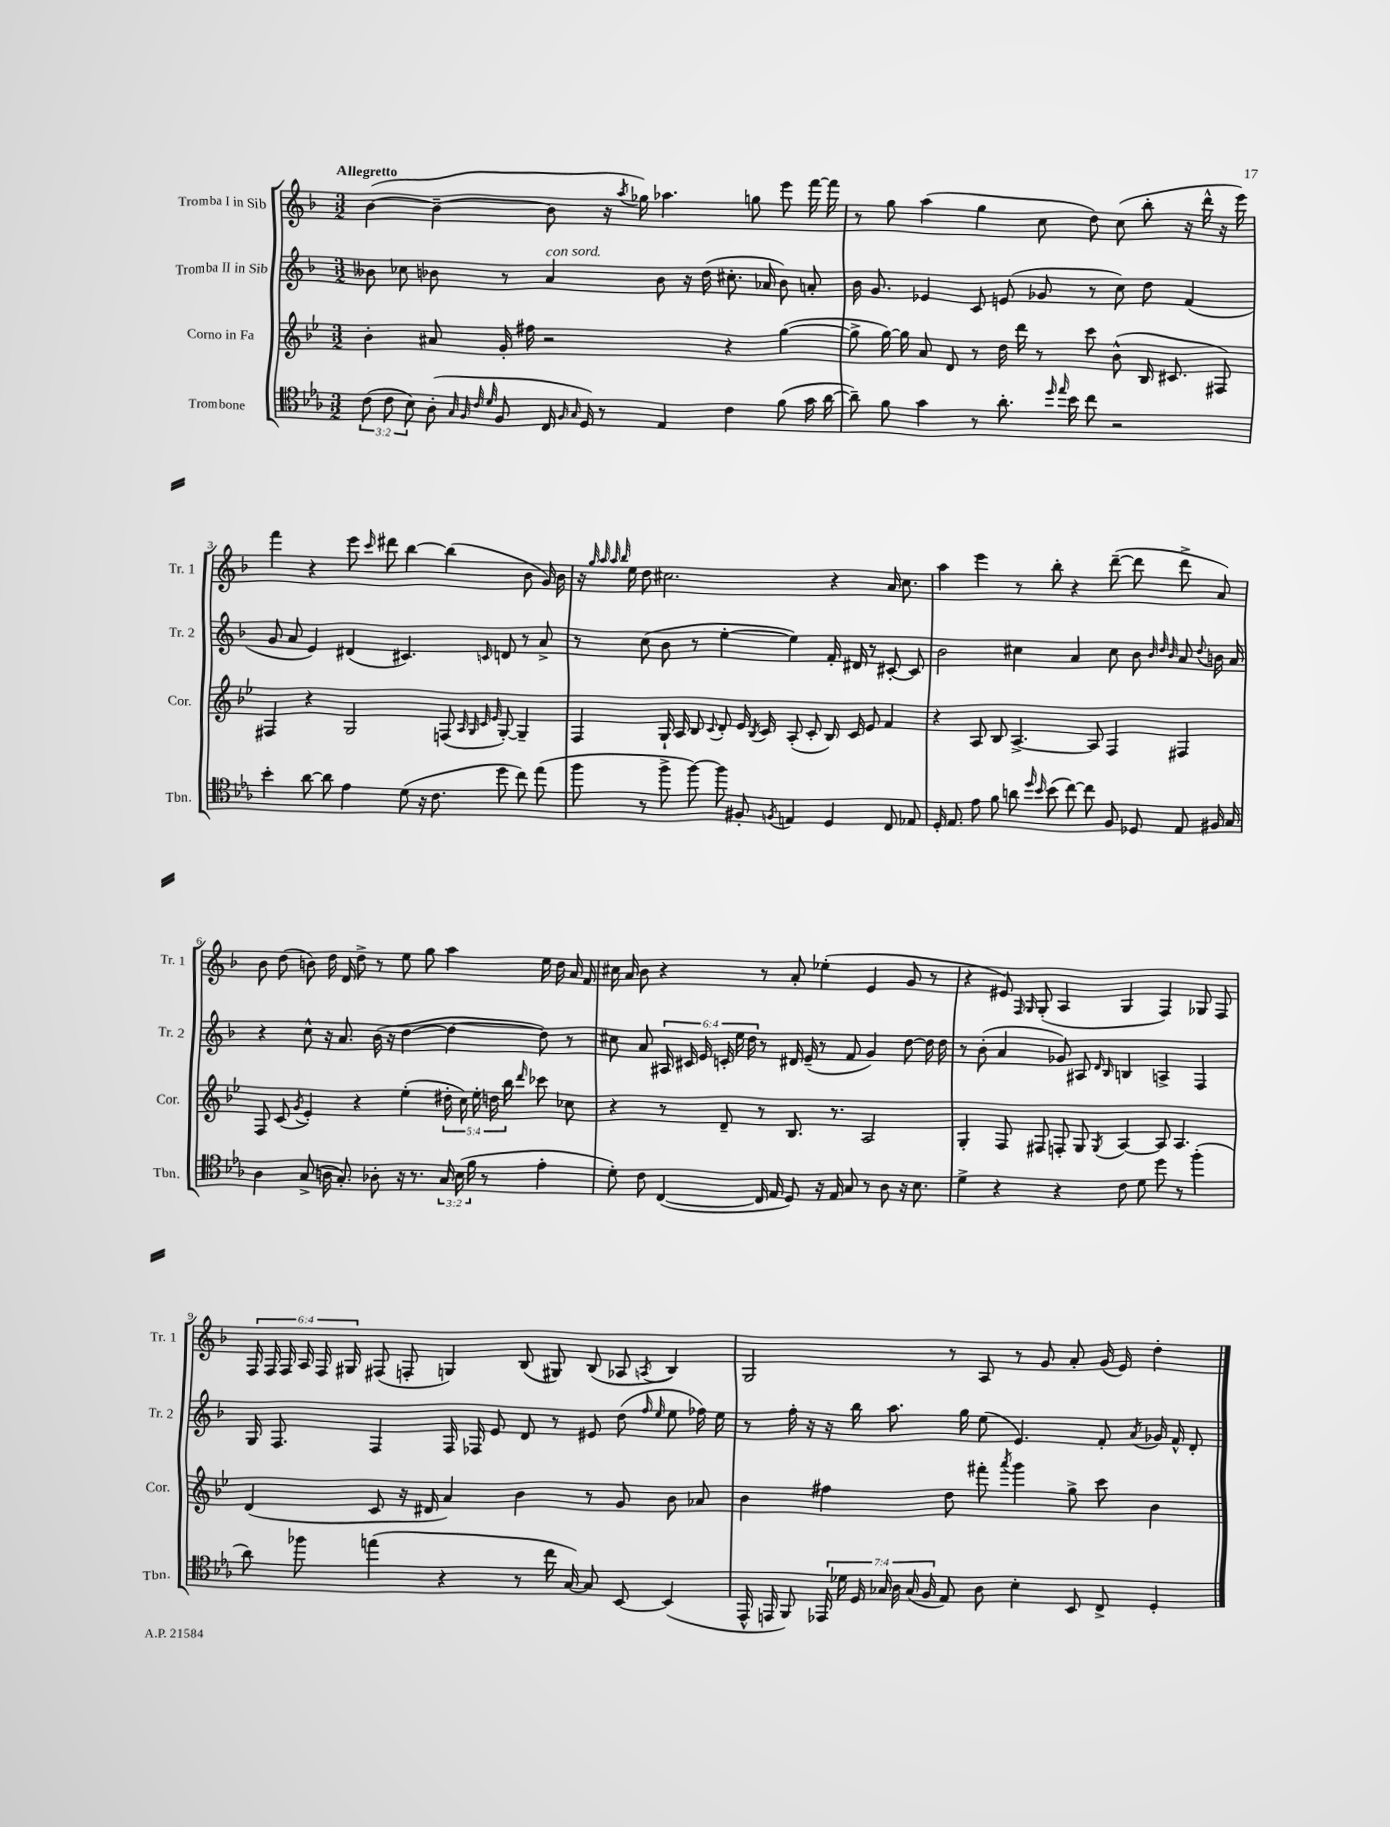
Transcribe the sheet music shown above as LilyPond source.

<<
\new StaffGroup <<
\new Staff = "s0" \with { instrumentName = "Tromba I in Sib" shortInstrumentName = "Tr. 1" } {
    \clef treble \key f \major \numericTimeSignature \time 3/2 \override Staff.TupletNumber.text = #tuplet-number::calc-fraction-text \tempo "Allegretto"
    \autoBeamOff bes'4~( bes'4~-- bes'8 r16 \acciaccatura { a''8 } ges''16) aes''4. g''8 e'''8 f'''16~ f'''16 |
    r8 g''8 a''4( g''4 c''8 d''8) c''8( bes''8-. r16 d'''16-^ r16 e'''16) |
    f'''4 r4 e'''8 \grace { c'''16 } dis'''8 bes''4~ bes''4( bes'8 g'16) bes'16 |
    r16 \grace { g''32 a''32 a''32 bes''32 } e''16 d''8 cis''2. r4 a'16 cis''8. |
    a''4 e'''4 r8 bes''8-. r4 d'''8~--( d'''8 d'''8-> a'8) |
    bes'8 d''8( b'8) d''16 d'16 d''8-> r8 e''8 g''8 a''4 e''16 d''16 a'16 f'16 |
    cis''16 a'16 bes'8 r4 r8 a'8-. ees''4-.( e'4 g'8 r8 |
    r4 eis'8) \grace { f16 g16 } g8-.( a4 g4 f4) ges8 f8 |
    \tuplet 6/4 { f16 f16 f16 a16 f16 gis16 } fis8( f8-. g4) bes8( gis8) bes8( aes8 \acciaccatura { a8 } bes4) |
    g2 r8 a8 r8 g'8 a'8-. g'16( e'16) d''4-. \bar "|." |
}
\new Staff = "s1" \with { instrumentName = "Tromba II in Sib" shortInstrumentName = "Tr. 2" } {
    \clef treble \key f \major \numericTimeSignature \time 3/2 \override Staff.TupletNumber.text = #tuplet-number::calc-fraction-text
    \autoBeamOff beses'8 ces''8 bes'8 r8 a'4^\markup { \italic "con sord." } bes'8 r16 d''16( cis''8.-. aes'16 bes'8) a'8-. |
    bes'16 g'8. ees'4 c'8 e'8( ges'8 r8 c''8) d''8 f'4( |
    g'8 a'8 e'4) dis'4( cis'4.) \grace { c'16 } d'8 r8 a'8-> |
    r8 c''8( bes'8 r8 e''4~-. e''4) f'16-. dis'16 r8 cis'8~-. cis'8 |
    bes'2 cis''4 a'4 cis''8 bes'8 \grace { bes'32 d''32 bes'32 } a'8 \appoggiatura { d''8 } b'16 a'16 |
    r4 c''8-^ r16 a'8. bes'16( r16 d''4~ d''4~ d''8) r8 |
    cis''8 a'8 \tuplet 6/4 { ais16 cis'16 e'16 c'16-. e''16 d''16 } r8 dis'16 e'16--( r8 f'8 g'4) d''8~ d''16 d''16 |
    r8 bes'8-.( a'4 ges'8) ais8 \grace { d'16 bes16 } b4 a4-> f4 |
    g16 f8. f4 f16 fes16 e'8 d'8 r8 eis'8 d''8( \grace { f''16 e''16 } e''8 fes''16) e''16 |
    r8 f''16-. r16 r16 bes''16 a''8. g''16 e''8( e'4.) f'8-. \acciaccatura { a'8 } ges'16 f'16-^ d'8-. \bar "|." |
}
\new Staff = "s2" \with { instrumentName = "Corno in Fa" shortInstrumentName = "Cor." } {
    \clef treble \key bes \major \numericTimeSignature \time 3/2 \override Staff.TupletNumber.text = #tuplet-number::calc-fraction-text
    \autoBeamOff bes'4-. ais'8 g'16-. fis''16 r2 r4 g''4~( |
    g''8-> g''16~) g''16 a'8 d'8 r8 d''16 d'''16 r8 c'''8 bes'8-^( bes16 cis'8. fis8) |
    fis4 r4 g2 f8( \grace { a32 g32 c'32 ees'32 } g8~-.) g4-- |
    f4 g16-! a16 bes8 \appoggiatura { c'8 } d'8-. ees'16 \acciaccatura { bes8 } c'16 a8-.( c'8-. bes16) c'16 ees'8 f'4 |
    r4 a8 bes8 a4.~-> a8 f4 fis4 |
    f8 c'8( \acciaccatura { g'8 } ees'4-.) r4 ees''4-.( \tuplet 5/4 { dis''16-. c''16) ees''16-. d''16 bes''16 } \grace { d'''16 } ces'''8 ces''8 |
    r4 r8 d'8-- r8 bes8. r8. a2 |
    g4-. f8 fis8 f8-. g8 \acciaccatura { g8 } a4~ a8 a4. |
    d'4( c'8 r16 dis'16 a'4) bes'4 r8 g'8 bes'8 aes'8 |
    bes'4 fis''4 d''8 fis'''8-. \acciaccatura { a'''8 } g'''4 g''8-> c'''8 bes'4 \bar "|." |
}
\new Staff = "s3" \with { instrumentName = "Trombone" shortInstrumentName = "Tbn." } {
    \clef tenor \key ees \major \numericTimeSignature \time 3/2 \override Staff.TupletNumber.text = #tuplet-number::calc-fraction-text
    \autoBeamOff \tuplet 3/2 { c'8( c'8 bes8) } aes8-.( \grace { g32 f32 c'32 d'32 } f8 c16 \grace { f16 g16 } d16) r8 ees4 c'4 f'8( g'16 aes'16~ |
    aes'8--) f'8 g'4 r8 aes'8.-. \grace { d''16 ees''16 } bes'16 c''8 r2 |
    bes'4-. aes'8~ aes'8 ees'4 d'8( r16 c'8. d''8 c''8) ees''8( |
    f''8 r8 f''8-> f''8~) f''8 fis8-. \acciaccatura { f8 } e4 d4 c8 ees8 |
    d16-. ees8. ees'8 f'8 a'8 \grace { d''16 bes'16 } bes'8( c''8~) c''8 f8 des8 ees8 fis16 g16 |
    aes4 g8->( a16 g8.-.) aes8-. r16 r8. \tuplet 3/2 { g16 bes16( f'16 } r8 ees'4-. |
    d'8-.) c'8 c4~( c16 ees16 d8) r16 ees16 g8 r8 aes8 r16 bes8. |
    d'4-> r4 r4 c'8 d'8 d''8 r8 f''4-.( |
    aes'8) fes''8 e''4( r4 r8 c''16 g16~) g8 bes,8~ bes,4( |
    ees,16-^ e,16 f,8) \tuplet 7/4 { ees,16 des'16 d16 ges16 aes16 ges16( f16 } ees8) aes8 bes4-. bes,8 c8-> d4-. \bar "|." |
}
>>
>>
